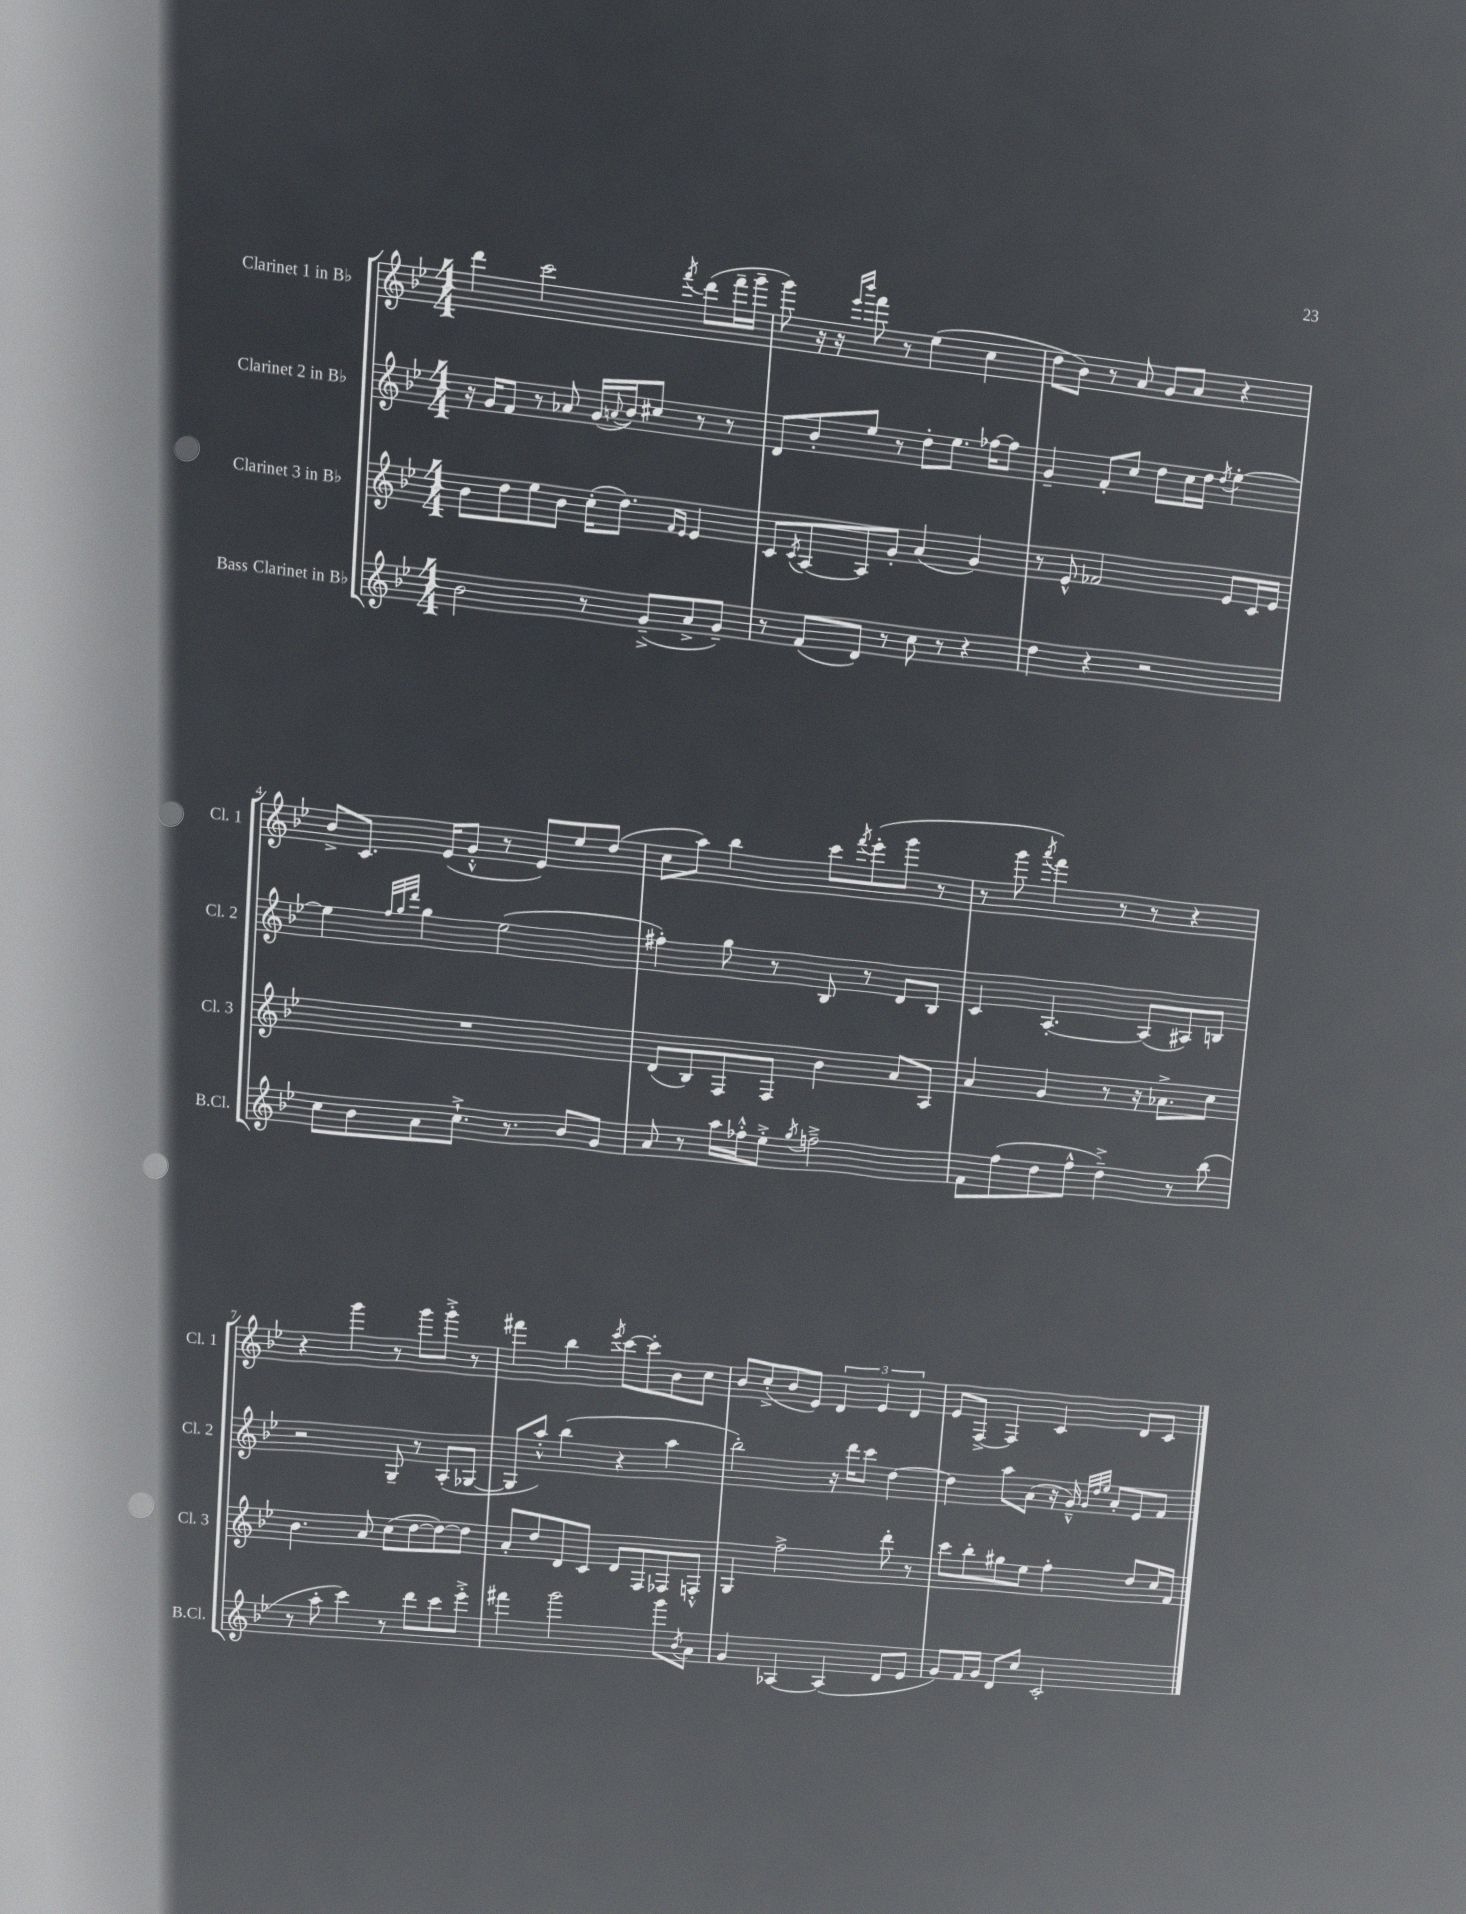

**kern	**kern	**kern	**kern
*part4	*part3	*part2	*part1
*staff4	*staff3	*staff2	*staff1
*I"Bass Clarinet in B♭	*I"Clarinet 3 in B♭	*I"Clarinet 2 in B♭	*I"Clarinet 1 in B♭
*I'B.Cl.	*I'Cl. 3	*I'Cl. 2	*I'Cl. 1
*clefG2	*clefG2	*clefG2	*clefG2
*k[b-e-]	*k[b-e-]	*k[b-e-]	*k[b-e-]
*M4/4	*M4/4	*M4/4	*M4/4
=1	=1	=1	=1
2b-\	8b-\L	16r	4ddd\
.	.	16g/KL	.
.	8dd\	8f/J	.
.	8ee-\	8r	2ccc\
.	8b-\J	8a-X/	.
8r	(16cc'\KL	(16g/LL	.
.	.	8qqan/	.
.	8.dd\J)	16b-/J)	.
(8g~^/L	.	8cc#X/J	.
.	16qqf/LL	.	.
.	16qqe-/JJ	.	8qfff/
8a^/	4e-/	8r	(8ddd\L
8g~/J)	.	8r	16fff~\L
.	.	.	16ggg~\JJ
=2	=2	=2	=2
8r	8c/L	8d/L	8ggg\)
.	8qc/	.	.
(8f/L	[8A/	8b-'/	16r
.	.	.	16r
.	.	.	16qqeee-/LL
.	.	.	16qqbbb-/JJ
8d/J)	8A/]	8ee-/J	8fff\
8r	8g'/J	8r	8r
8cc\	(4a/	8dd'\L	(4ee-\
8r	.	8.ee-\J	.
4r	4g/)	.	4cc\
.	.	[16ff-X\KL	.
.	.	8ff-\J]	.
=3	=3	=3	=3
4dd\	8r	4g~/	8dd\L
.	8e-^^/	.	8b-\J)
4r	2f-X/	8f'/L	8r
.	.	8cc/J	8a/
2r	.	8dd\L	8g/L
.	.	16cc\L	8a/J
.	.	16dd\JJ	.
.	.	8qdd/	.
.	8e-/L	[4ee-'\	4r
.	16c/L	.	.
.	16e-/JJ	.	.
!!LO:LB:g=z
=4	=4	=4	=4
8cc\L	1r	4ee-\]	8b-^/L
8b-\	.	.	8.c/J
.	.	32qqff/LLL	.
.	.	32qqgg/	.
.	.	32qqddd/JJJ	.
8a\	.	4gg\	.
.	.	.	(16e-/KL
8.cc`^\J	.	.	8g'^^/J
.	.	(2ee-\	8r
8.r	.	.	.
.	.	.	8e-/L)
8b-/L	.	.	8ee-/
8g/J	.	.	(8dd/J
=5	=5	=5	=5
8a/	(8d/L	4ff#X'\)	8cc\L
8r	8B-/)	.	8aa\J)
16aa\LL	8F/	8gg\	4bb-\
16ff-X'^^\J	.	.	.
8ee-'^\J	8F/J	8r	.
8qgg/	.	.	.
2ffn~^\	4b-\	8B-/	8ccc\L
.	.	.	8qfff/
.	.	8r	(8eee-'\
.	8a/L	8d/L	8ggg\J
.	8A/J	8B-/J	8r
=6	=6	=6	=6
8f\L	4a/	4c/	8r
(8ff\	.	.	8ggg\
.	.	.	8qaaa/
8dd\	4g/	[4.A'/	4fff\)
8ff^^\J	.	.	.
4dd~^\)	8r	.	8r
.	16r	(8A/L]	8r
.	8.a-X^\L	.	.
8r	.	8A#X/)	4r
(8bb-\	8cc\J	8Bn/J	.
!!LO:LB:g=z
=7	=7	=7	=7
8r	4.b-\	2r	4r
8aa'\	.	.	.
4ccc\)	.	.	4ggg\
.	8a/	.	.
8r	(8cc\L	8G~/	8r
8ddd\L	[8dd\	8r	8ggg\L
8ccc\	8dd\_)	(8A'/L	8ggg'^\J
8eee-'^\J	8dd\J]	[8G-X/J	8r
=8	=8	=8	=8
4fff#X\	8a'/L	8G-/L]	4fff#X\
.	8dd/	8aa'^^/J)	.
2ggg\	8d/	(4bb-\	4bb-\
.	8c/J	.	.
.	.	.	8qeee-/
.	8d/L	4r	[8ccc\L
.	8F/	.	8ccc'\]
8ggg\L	8F-X/	4aa\	8b-\
8qb-/	.	.	.
8a\J	8Fn'^^/J	.	8cc\J
=9	=9	=9	=9
4g/	4G/	2bb-'\)	8b-/L
.	.	.	(8cc'^/
[4A-X/	2ff^\	.	8b-/
.	.	.	8e-/J)
(4A-/]	.	16r	6d/
.	.	16ddd\KL	.
.	.	8ccc\J	.
.	.	.	6e-/
8d/L	8ddd'\	[4dd\	.
.	.	.	6d/
8e-/J	8r	.	.
=10	=10	=10	=10
8g/L)	8ccc\L	4dd\]	8e-/L
16f/L	8bb-'\	.	[8F^/J
16g/JJ	.	.	.
8d/L	8gg#X\	8aa\L	4F/]
8cc/J	8ee-\J	(8a\J	.
2c'/	4ff'\	16r	4c/
.	.	16g~^^/)	.
.	.	32qqg/LLL	.
.	.	32qqdd/	.
.	.	32qqee-/JJJ	.
.	.	8a'/L	.
.	8dd/L	8e-/	8d/L
.	16cc/L	8f/J	8c/J
.	16f/JJ	.	.
==	==	==	==
*-	*-	*-	*-
